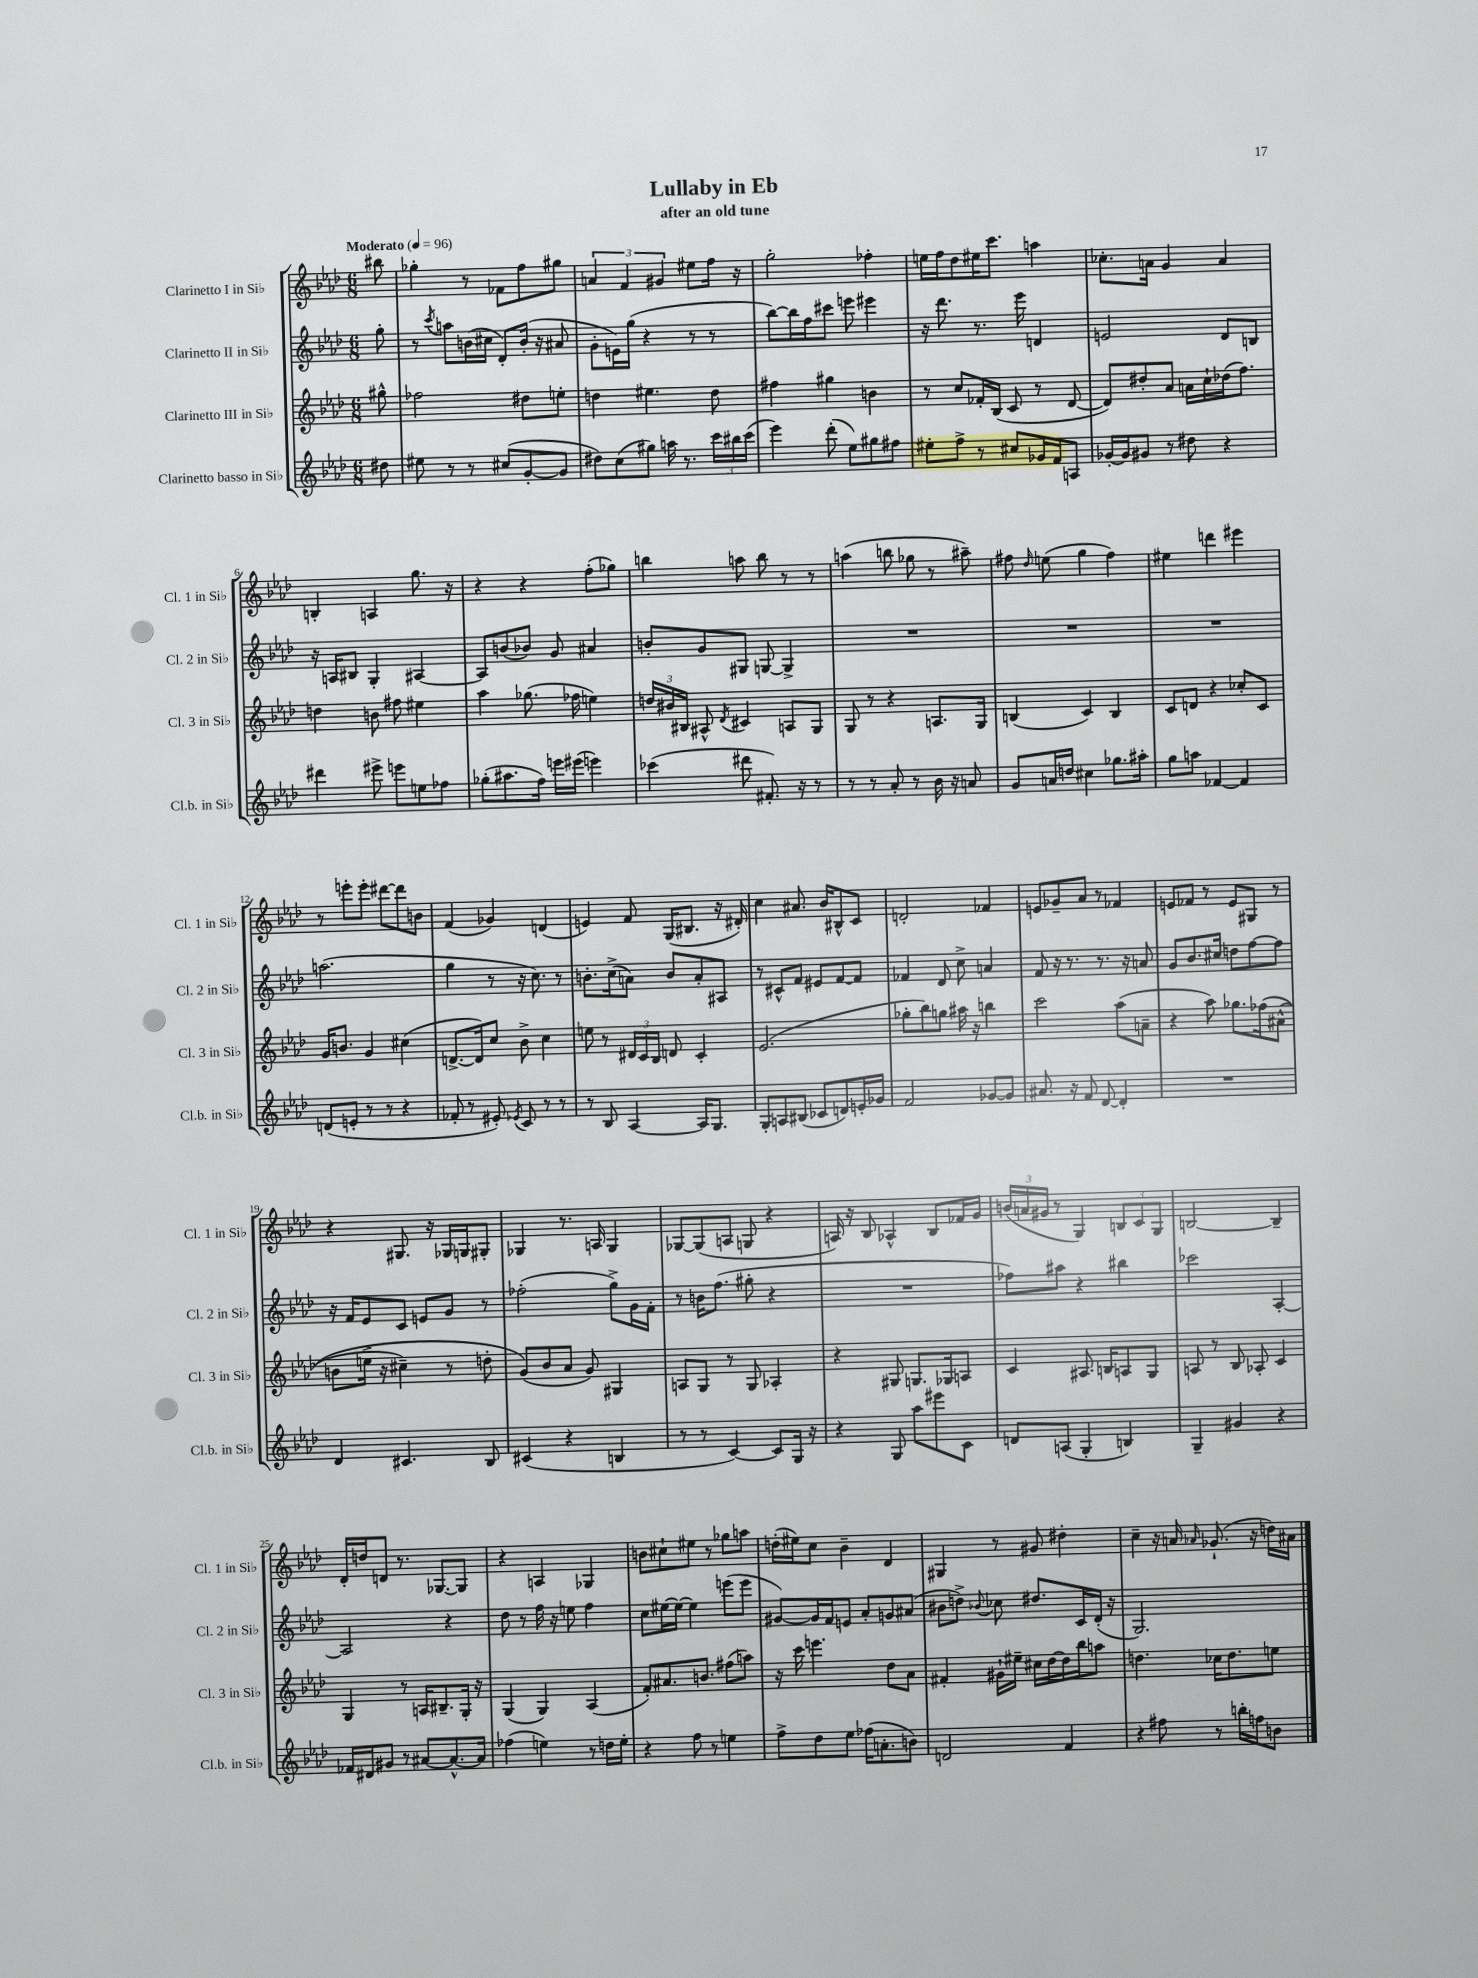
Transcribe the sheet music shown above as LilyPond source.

\header { title = "Lullaby in Eb" subtitle = "after an old tune" }
<<
\new StaffGroup <<
\new Staff = "s0" \with { instrumentName = "Clarinetto I in Sib" shortInstrumentName = "Cl. 1 in Sib" } {
    \clef treble \key aes \major \numericTimeSignature \time 6/8 \partial 8 \tempo "Moderato" 4 = 96
    \autoBeamOff bis''8 |
    ges''4-. r8 fes'8[ f''8 gis''8] |
    \tuplet 3/2 { a'4 f'4 gis'4 } eis''8[ f''16] r16 |
    g''2-. fes''4-. |
    e''16[ f''16 des''8 eis''16 c'''8.] a''4 |
    ces''8.[-. a'16] g'4 a'4 |
    b4-. a4 g''8. r16 |
    r4 r4 f''8[-.( ges''8]) |
    b''4 a''8 b''8 r8 r8 |
    a''4( b''8 ges''8 r8 ais''8--) |
    fis''8 \grace { des''16 } e''8( g''4 fis''4) |
    eis''4 d'''4 eis'''4 |
    r8 e'''8[-. e'''8]-. dis'''8[~ dis'''8 b'8] |
    f'4( ges'4) d'4( |
    e'4) f'8 g16[( bis8.] r16 dis'16-.) |
    c''4 ais'8. bes'16[ bis8-^ c'8] |
    d'2-. fes'4 |
    e'8[ ges'8-- aes'8] r8 fes'4 |
    e'8[ fes'8] r8 e'8[ gis8] r8 |
    r4 gis8. r16 ges16[ g16 gis8]-. |
    ges4 r8. a16 ges4 |
    ges8[~ ges8( a8] g8 r4 |
    a16) r16 bes8 aes4-^ bes8[ fes'16 g'16] |
    \tuplet 3/2 { b'16[( a'16 gis'16] } r8 g4) \tuplet 3/2 { b8[ c'8 g8] } |
    b2~ b4-- |
    des'16[-. d''16 d'8] r8. ges8.[~ ges8] |
    r4 a4 ges4 |
    b'8[ cis''8-! eis''8] r8 ges''8[ a''8] |
    d''16[-.( eis''16) c''8] bes'4-- des'4 |
    gis4 r8 gis'8 dis''4-. |
    c''4-- r16 a'16 \grace { aes'16 } ges'8.-!( r16 d''16[) ais'16] \bar "|." |
}
\new Staff = "s1" \with { instrumentName = "Clarinetto II in Sib" shortInstrumentName = "Cl. 2 in Sib" } {
    \clef treble \key aes \major \numericTimeSignature \time 6/8 \partial 8
    \autoBeamOff g''8-. |
    r8 \acciaccatura { c'''8 } a''8[ b'16( cis''16] des'8[-.) b'16]-.( r16 ais'8 |
    g'8[-. e'16) g''16]( r4 r8 r8 |
    bes''8[~) bes''16 f''16 cis'''8] e'''8 eis'''4 |
    r16 des'''8. r8. ees'''16 d'4 |
    e'2 des'8[ b8] |
    r16 a16[ bis8] g4-. ais4~ |
    ais8[ b'8( bes'8]) g'8 ais'4 |
    b'8[-. g'8 gis8] g8~ g4-> |
    R2. |
    R2. |
    R2. |
    a''2.( |
    g''4 r8 r16 c''8.) r8 |
    b'8.[-. c''16->( a'8]) b'8[ a'8-. ais8] |
    r8 cis'8[-^ f'8] eis'8[ f'8~ f'8] |
    fes'4 des'8 c''8-> a'4 |
    f'8 r16 r8. r8. r16 a'8 |
    g'8[ bes'8. cis''16] d''8[ f''8~ f''8] |
    r16 f'16[ ees'8 c'8] e'8[ g'8] r8 |
    fes''2-.( g''8[->) g'16 f'16]-. |
    r8 b'16[ f''8.]( gis''8-. r4 |
    R2. |
    fes''8[) ais''8] r4 bis''4 |
    ces'''2 aes4~-. |
    aes2 r4 |
    des''8 r8 f''16 r16 e''8 f''4 |
    c''8[ eis''16~ eis''16]~ eis''4 e'''8[( e'''8] |
    gis'8[~) gis'16 f'16 e'8] aes'8[-. g'8 ais'8]( |
    bis'8[ d''8]->) \appoggiatura { bes'8 } ces''8 dis''8.[ c'16 des'16]-.( r16 |
    g2.) \bar "|." |
}
\new Staff = "s2" \with { instrumentName = "Clarinetto III in Sib" shortInstrumentName = "Cl. 3 in Sib" } {
    \clef treble \key aes \major \numericTimeSignature \time 6/8 \partial 8
    \autoBeamOff gis''8-^ |
    fes''2 dis''8[ e''8]-. |
    d''4 eis''4. d''8 |
    fis''4 gis''4 b'4 |
    r8 c''8[ fes'16-. bes16]( c'8 r8 des'8~ |
    des'8[) dis''8-. aes'8] a'16[ c''16-! des''16( f''8.]) |
    d''4 b'8 fis''8 eis''4 |
    aes''4 ges''8.( fes''16 e''4) |
    \tuplet 3/2 { d''16[ bis'16 bis16] } ais8-^ \acciaccatura { des'8 } cis'4 a8[ g8] |
    g8 r8 r4 a8.[ g16] |
    b4( c'4) b4 |
    c'8[ d'8] r4 ces''8[-. c'8] |
    g'16[ b'8.] g'4 cis''4( |
    d'8.[~-> d'16) c''8] bes'8-> c''4 |
    e''8 r8 \tuplet 3/2 { dis'16[ c'16 bes16] } d'8 c'4-. |
    ees'2.( |
    ges''8[-. bes''8) g''8] ais''16 r16 b''4 |
    c'''2 aes''8[( a'8]-- |
    r4 aes''8) ges''8.[ fes''16\( ais'8]-^( |
    b'8[ e''16]-> r16 cis''4--) r8 d''8-. |
    g'8[(\) bes'8 aes'8] g'8) gis4 |
    a8[ g8] r8 g8 aes4-. |
    r4 gis8 g8.[ ges16 a8] |
    c'4 ais8. b16[ a8 g8] |
    a8 r8 bes8 aes8-. c'4 |
    g4 r8 a16[ bis8.-- g16]-. r16 |
    g4( g4) aes4( |
    f'8[-.) ais'8. b'8.] fis''8[( a''8]) |
    r16 c'''16 e'''4. des''8[ aes'8] |
    fis'4-. gis'16[-! eis''16]-- cis''16[ des''16~ des''16 bes''16 a''8] |
    d''4. ces''16[ d''8. e''8] \bar "|." |
}
\new Staff = "s3" \with { instrumentName = "Clarinetto basso in Sib" shortInstrumentName = "Cl.b. in Sib" } {
    \clef treble \key aes \major \numericTimeSignature \time 6/8 \partial 8
    \autoBeamOff dis''8 |
    eis''8 r8 r8 cis''8[( g'8~-. g'8] |
    dis''8[) c''8( gis''8]) a''16 r8. \tuplet 3/2 { c'''16[ bis''16 c'''16]( } |
    ees'''4) des'''8-.( ees''8[) gis''8 fis''8] |
    eis''8[-. f''8]-> r8 cis''8[ ges'16 f'16 a8] |
    ges'16[~-. ges'16 gis'8] r8 dis''8 r4 |
    dis'''4 eis'''8-> e'''8[ e''8 fes''8] |
    ges''8[-.( ais''8. f''16]) e'''16[ eis'''16]( e'''4) |
    ces'''4( dis'''8 fis'8.-.) r16 r8 |
    r8 r8 aes'8-. r8 bes'16 r16 a'8 |
    g'8[ a'16 d''16] cis''4 ges''8.[ ais''16]-. |
    g''8[ a''8] fes'4~ fes'4 |
    d'8[( e'8]-. r8 r8 r4 |
    fes'8-. r8 eis'8-.) \acciaccatura { ees'8 } c'8 r8 r8 |
    r8 bes8 aes4~ aes16[ g8.] |
    g8[-. a8 bis8]( ces'8[ d'8) e'16-. ges'16] |
    f'2 ges'8[~ ges'8] |
    ais'8. r16 f'8 des'8~ des'4-. |
    R2. |
    des'4 cis'4. bes8 |
    cis'4( r4 b4 |
    r8 r8 c'4~) c'8[ g16] r16 |
    r4 g8 aes''8[ eis'''8 c'8] |
    d'8[ a8]( g4-. b4) |
    g4-- gis'4 r4 |
    fes'16[ dis'16 gis'8] r8 ais'8[~ ais'8.~-^ ais'16] |
    fes''4( e''4) r8 d''16[ e''16]-. |
    r4 f''8 r8 e''4 |
    f''8[-> des''8 ees''8] fes''16[( a'8.-. b'8]) |
    d'2 f'4 |
    r4 fis''8 r8 b''16[-. f''16 b'8] \bar "|." |
}
>>
>>
